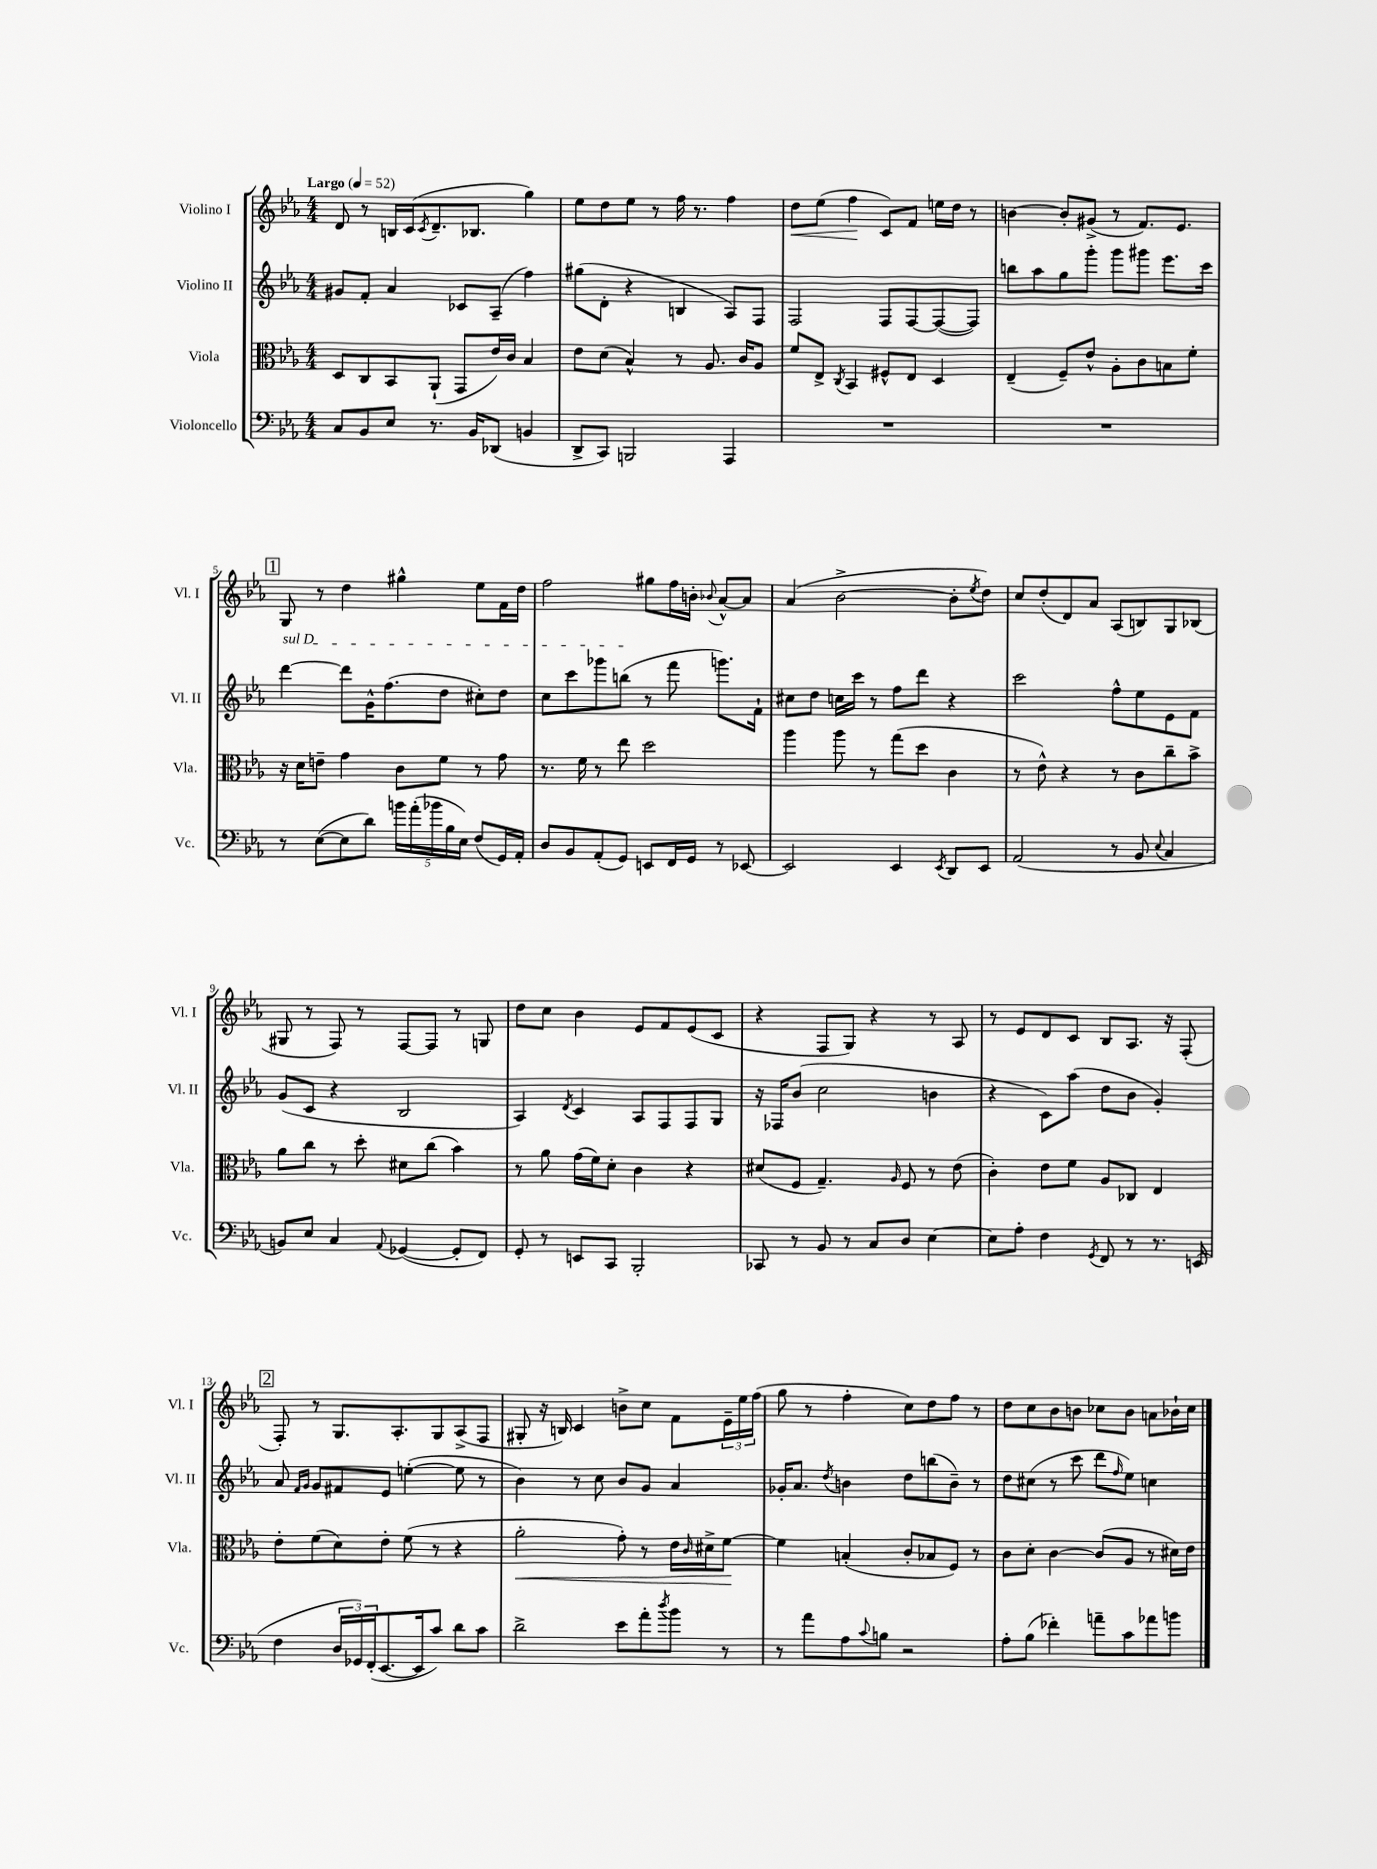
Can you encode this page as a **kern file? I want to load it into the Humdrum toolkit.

**kern	**kern	**kern	**kern
*staff4	*staff3	*staff2	*staff1
*clefF4	*clefC3	*clefG2	*clefG2
*k[b-e-a-]	*k[b-e-a-]	*k[b-e-a-]	*k[b-e-a-]
*M4/4	*M4/4	*M4/4	*M4/4
*MM52	*MM52	*MM52	*MM52
8C	8D	8g#	8d
8BB-	8C	8f'	8r
8E-	8BB-	4a-	16B
.	.	.	(16c
.	.	.	8qc
8.r	(8AA-`	.	8.d~
.	8GG	8c-	.
16BB-	.	.	8.B-
(8DD-	16e-)	(8A-~	.
.	16c	.	.
4BB	4B-	4ff)	4gg)
=	=	=	=
8DD^	8e-	(8gg#	8ee-
8CC)	(8d	8d'	8dd
2BBB	4B-^^)	4r	8ee-
.	.	.	8r
.	8r	4B	16ff
.	.	.	8.r
.	8.A-	.	.
4AAA-	.	8A-)	4ff
.	16c	.	.
.	8A-	8F	.
=	=	=	=
1r	8f	2F	8dd
.	8E-^	.	(8ee-
.	8qC	.	.
.	4BB-	.	4ff
.	8F#^^	8F	8c)
.	8E-	[8F	8f
.	4D	(8F_	16ee
.	.	.	16dd
.	.	8F])	8r
=	=	=	=
1r	(4E-~	8bb	[4b
.	.	8aa-	.
.	8F~)	8gg	8b']
.	8e-^^	8ggg'	(8g#^
.	8A-'	8ggg	8r
.	8c	8ggg#	8.f)
.	8B	8.eee-	.
.	.	.	8.e-
.	8f'	.	.
.	.	16ccc	.
=	=	=	=
8r	16r	[4ddd	8G
.	16d	.	.
([8E-	8e~	.	8r
8E-]	4g	8ddd]	4dd
8d)	.	16g^^	.
.	.	(8.ff	.
20b	8c	.	4gg#^^
(20a-'	.	.	.
20b-	.	.	.
.	8f	8dd	.
20B-	.	.	.
20E-)	.	.	.
(8F	8r	8cc#')	8ee-
16GG)	8g	8dd	16f
16AA-'	.	.	16dd
=	=	=	=
8D	8.r	8cc	2ff
8BB-	.	8ccc	.
.	16f	.	.
(8AA-'	8r	8ggg-	.
8GG)	8ee-	(8bb	.
8EE	2dd	8r	8gg#
16FF	.	8fff	16ff
16GG	.	.	16b'
.	.	.	8qqb-
8r	.	8.ggg)	[8a-^^
[8EE-	.	.	8a-]
.	.	16f`	.
=	=	=	=
2EE-]	4aa-	8cc#	(4a-
.	.	8dd	.
.	8aa-	16cc	[2b-^
.	.	16ccc	.
.	8r	8r	.
4EE-	(8gg	8ff	.
.	8dd	8ddd	.
8qEE-	.	.	.
8DD	4c	4r	8b-']
.	.	.	8qee-
8EE-	.	.	8dd)
=	=	=	=
(2AA-	8r	2ccc	8cc
.	8e-^^)	.	(8dd'
.	4r	.	8d)
.	.	.	8a-
8r	8r	8ff^^	(8A-
8BB-	8c	8ee-	8B)
8qqE-	.	.	.
4C	8cc~	8e-	8G
.	8b-^	8f	(8B-
=	=	=	=
8BB)	8a-	(8g	8G#
8E-	8cc	8c	8r
4C	8r	4r	8F)
.	8dd'	.	8r
8qqAA-	.	.	.
([4GG-	8d#	2B-	[8F
.	(8cc	.	8F]
8GG-']	4b-)	.	8r
8FF)	.	.	8G
=	=	=	=
8GG'	8r	4A-)	8dd
8r	8a-	.	8cc
.	.	8qd	.
8EE	(16g	4c	4b-
.	16f)	.	.
8CC	8d'	.	.
2BBB-'	4c	8A-	8e-
.	.	8F	8f
.	4r	8F	(8e-
.	.	8G	8c
=	=	=	=
8CC-	(8d#	16r	4r
.	.	16F-	.
8r	8F	(8b-	.
8BB-	4.G~)	2cc	8F
8r	.	.	8G)
8C	.	.	4r
.	16qqA-	.	.
8D	8F	.	.
[4E-	8r	4b	8r
.	(8e-	.	8A-
=	=	=	=
8E-]	4c')	4r	8r
8A-'	.	.	8e-
4F	8e-	8c)	8d
.	8f	(8aa-	8c
8qGG	.	.	.
8FF	8A-	8dd	8B-
8r	8C-	8b-	8.A-
8.r	4E-	4g')	.
.	.	.	16r
.	.	.	(8F'
(16EE	.	.	.
=	=	=	=
4F	8e-'	8a-	8F')
.	.	16qqf	.
.	.	16qqg	.
.	(8f	8g	8r
24D	8d)	8f#	8.G
24GG-)	.	.	.
(24FF'	.	.	.
[8.EE-	8e-'	8e-	.
.	.	.	8.A-'
.	(8f	([4ee'	.
16EE-]	.	.	.
8c)	8r	.	8G
8d	4r	8ee]	(8A-^
8c	.	8r	8F
=	=	=	=
2d^	2a-'	4b-)	8G#'
.	.	.	16r
.	.	.	16B)
.	.	8r	4c
.	.	8cc	.
8e-	8g')	8b-	8b^
8a-'	8r	8g	8cc
8qdd	.	.	.
8b-	16e-	4a-	8f
.	16qqc	.	.
.	16d#^	.	.
8r	[8f	.	24e-~
.	.	.	24ee-
.	.	.	(24ff
=	=	=	=
8r	4f]	16g-'	8gg
.	.	8.a-	.
8a-	.	.	8r
.	.	8qdd	.
8A-	(4B'	4b	4ff'
8qqc	.	.	.
8B	.	.	.
2r	8c'	8dd	8cc)
.	8B-	(8bb	8dd
.	8F)	8b~)	8ff
.	8r	8r	8r
=	=	=	=
8A-'	8c	8dd	8dd
(8B-	8d'	(8cc#	8cc
4f-')	[4c	8r	8b-
.	.	8ccc	8b
8a~	(8c]	8ddd	8cc-
.	.	16qqff	.
8c	8A-	8ee-)	8b
8a-	8r	4cc	8a
8b	16d#)	.	16b-`
.	16e-	.	16cc-
==	==	==	==
*-	*-	*-	*-
